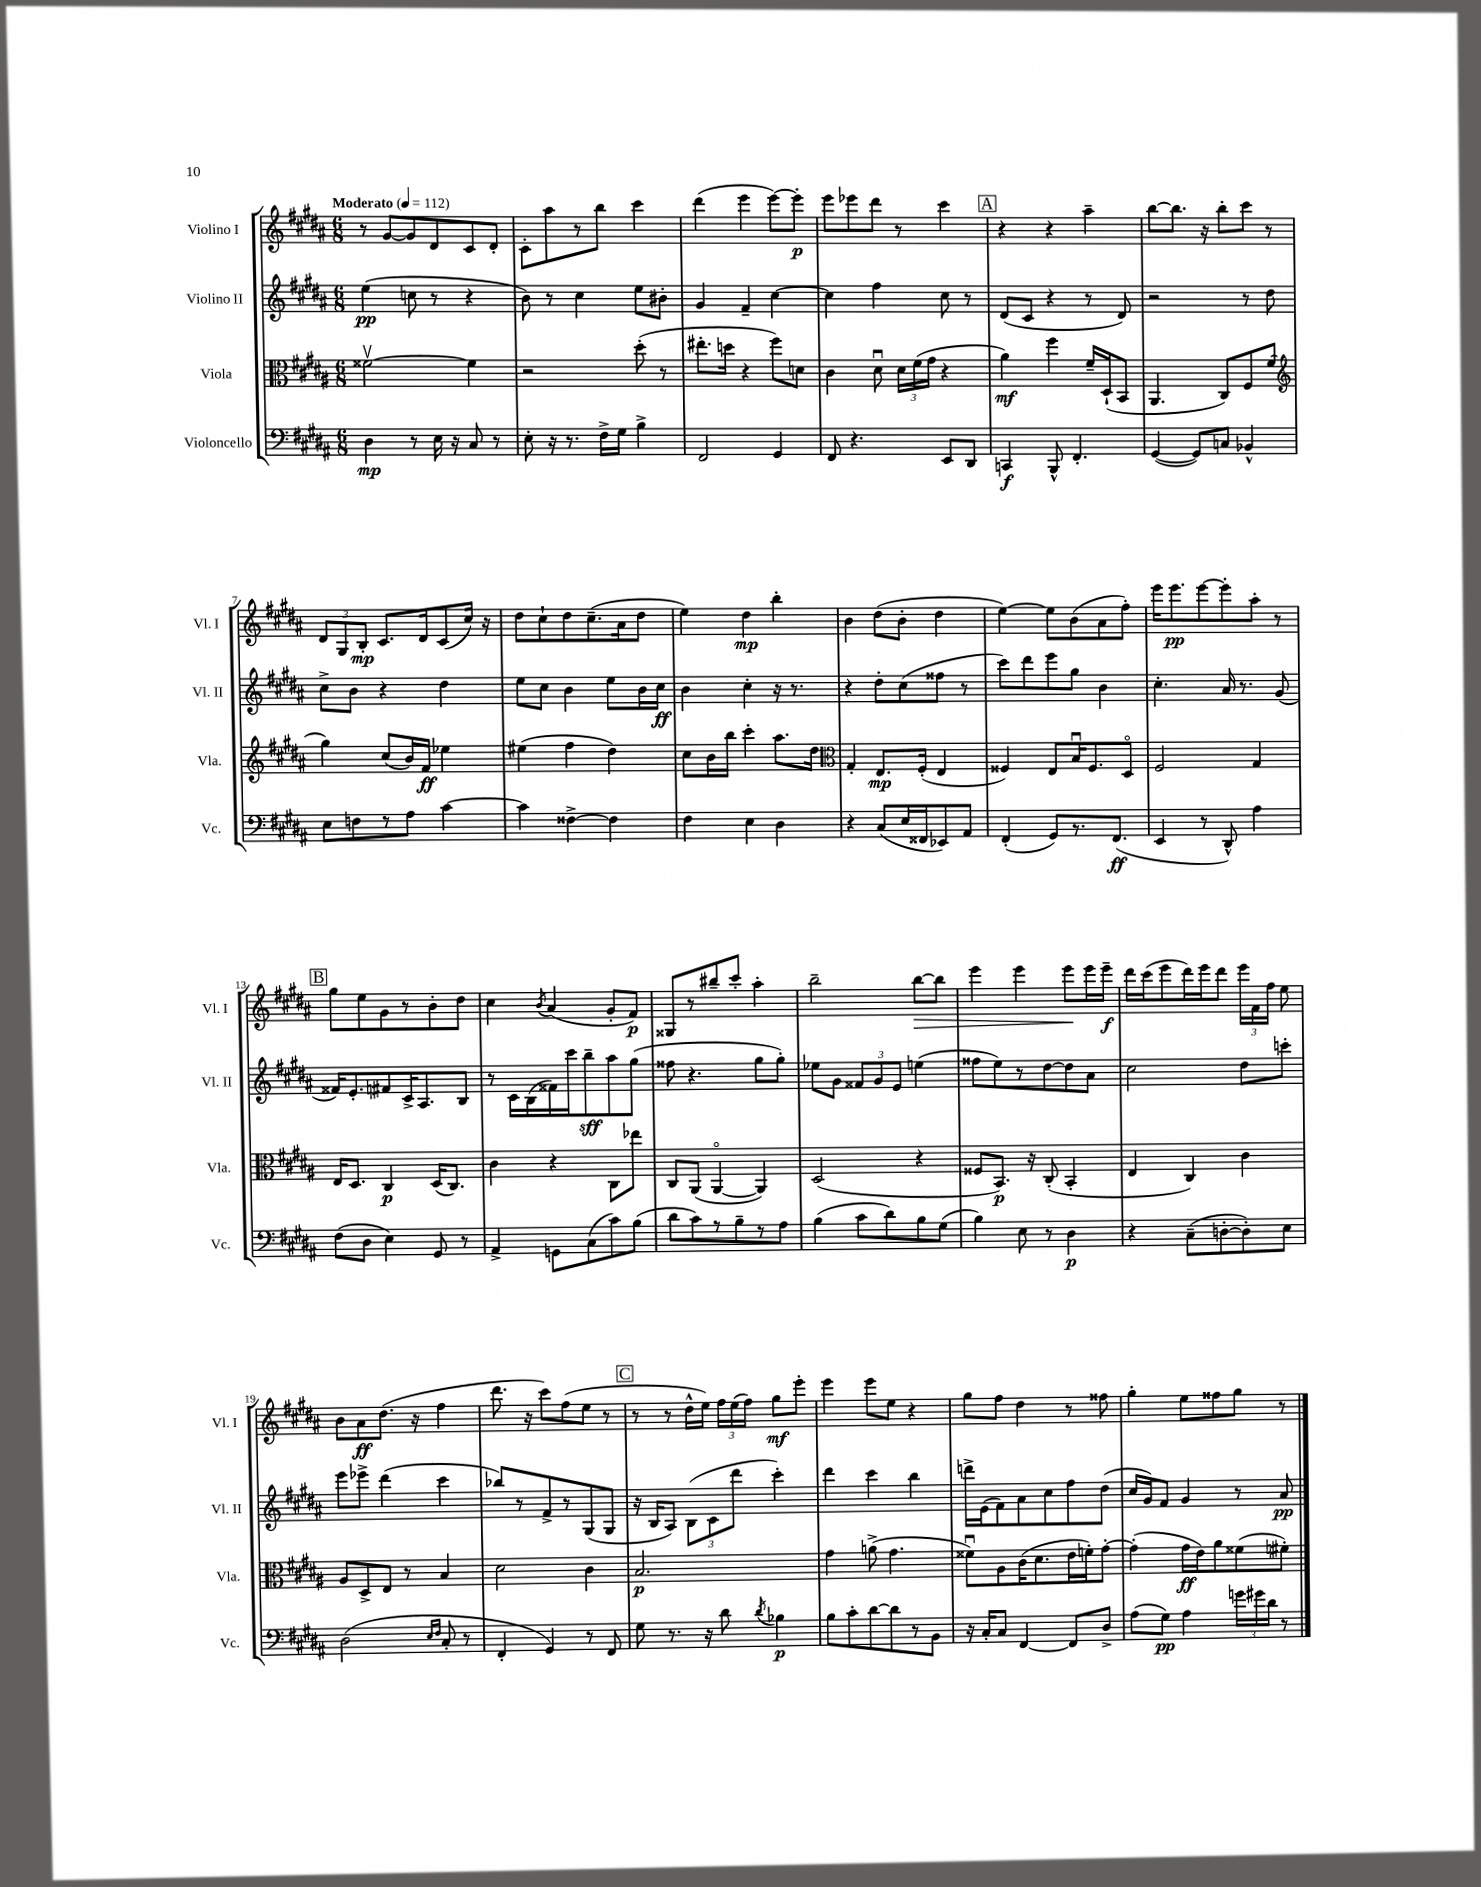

**kern	**dynam	**kern	**dynam	**kern	**dynam	**kern	**dynam
*part4	*part4	*part3	*part3	*part2	*part2	*part1	*part1
*staff4	*staff4	*staff3	*staff3	*staff2	*staff2	*staff1	*staff1
*I"Violoncello	*	*I"Viola	*	*I"Violino II	*	*I"Violino I	*
*I'Vc.	*	*I'Vla.	*	*I'Vl. II	*	*I'Vl. I	*
*clefF4	*	*clefC3	*	*clefG2	*	*clefG2	*
*k[f#c#g#d#a#]	*	*k[f#c#g#d#a#]	*	*k[f#c#g#d#a#]	*	*k[f#c#g#d#a#]	*
*M6/8	*	*M6/8	*	*M6/8	*	*M6/8	*
*MM112	*	*MM112	*	*MM112	*	*MM112	*
=1	=1	=1	=1	=1	=1	=1	=1
!	!	!	!	!	!	!LO:TX:a:B:t=Moderato	!
4D#\	mp	[2f##Xv\	.	(4ee\	pp	8r	.
.	.	.	.	.	.	[8g#/L	.
8r	.	.	.	8ccn\	.	8g#/]	.
16E\	.	.	.	8r	.	8d#/	.
16r	.	.	.	.	.	.	.
8C#/	.	4f##\]	.	4r	.	8c#/	.
8r	.	.	.	.	.	8d#'/J	.
=2	=2	=2	=2	=2	=2	=2	=2
8E'\	.	2r	.	8b\)	.	8c#'\L	.
16r	.	.	.	8r	.	8aa#\	.
8.r	.	.	.	.	.	.	.
.	.	.	.	4cc#\	.	8r	.
16F#^\LL	.	.	.	.	.	8bb\J	.
16G#\JJ	.	.	.	.	.	.	.
4B^\	.	(8dd#'\	.	8ee\L	.	4ccc#\	.
.	.	8r	.	8b#X'\J	.	.	.
=3	=3	=3	=3	=3	=3	=3	=3
2FF#/	.	8.ee#X'\L	.	4g#/	.	(4ddd#\	.
.	.	16ddn\Jk	.	.	.	.	.
.	.	4r	.	4f#~/	.	4eee\	.
4GG#/	.	8ff#\L)	.	[4cc#\	.	[8eee\L)	.
.	.	8dn\J	.	.	.	8eee'\J]	p
=4	=4	=4	=4	=4	=4	=4	=4
8FF#/	.	4c#\	.	4cc#\]	.	8eee\L	.
4.r	.	.	.	.	.	8eee-X\	.
.	.	8d#u\	.	4ff#\	.	8ddd#\J	.
.	.	24d#\LL	.	.	.	8r	.
.	.	(24f#\	.	.	.	.	.
.	.	24g#\JJ	.	.	.	.	.
8EE/L	.	4r	.	8cc#\	.	4ccc#\	.
8DD#/J	.	.	.	8r	.	.	.
!!LO:REH:place=s1:t=A
=5	=5	=5	=5	=5	=5	=5	=5
4CCn/	f	4a#\)	mf	(8d#/L	.	4r	.
.	.	.	.	8c#/J	.	.	.
8BBB^^/	.	4ff#\	.	4r	.	4r	.
4.FF#'/	.	.	.	.	.	.	.
.	.	16f#~/LL	.	8r	.	4aa#~\	.
.	.	(16D#`/J	.	.	.	.	.
.	.	8BB/J	.	8d#/)	.	.	.
=6	=6	=6	=6	=6	=6	=6	=6
([4GG#/	.	4.AA#/	.	2r	.	[8bb\L	.
.	.	.	.	.	.	8.bb\J]	.
8GG#/L])	.	.	.	.	.	.	.
.	.	.	.	.	.	16r	.
8Cn/J	.	8C#/L)	.	.	.	8bb'\L	.
4BB-X^^/	.	8F#/	.	8r	.	8ccc#\J	.
.	.	(8f#/J	.	8dd#\	.	8r	.
!!LO:LB:g=z
=7	=7	=7	=7	=7	=7	=7	=7
*	*	*clefG2	*	*	*	*	*
8E\L	.	4gg#\)	.	8cc#^\L	.	12d#/L	.
.	.	.	.	.	.	12G#/	.
8Fn\	.	.	.	8b\J	.	.	.
.	.	.	.	.	.	12B'/J	mp
8r	.	(8cc#/L	.	4r	.	8.c#/L	.
8A#\J	.	16b/L)	.	.	.	.	.
.	.	16f#/JJ	ff	.	.	16d#/k	.
[4c#\	.	4ee-X\	.	4dd#\	.	(8c#/	.
.	.	.	.	.	.	16cc#/Jk)	.
.	.	.	.	.	.	16r	.
=8	=8	=8	=8	=8	=8	=8	=8
4c#\]	.	(4ee#X\	.	8ee\L	.	8dd#\L	.
.	.	.	.	8cc#\J	.	8cc#`\	.
[4F##X^\	.	4ff#\	.	4b\	.	8dd#\	.
.	.	.	.	.	.	(8.cc#~\	.
4F##\]	.	4dd#\)	.	8ee\L	.	.	.
.	.	.	.	.	.	16a#\k	.
.	.	.	.	16b\L	.	8dd#\J	.
.	.	.	.	16cc#\JJ	ff	.	.
=9	=9	=9	=9	=9	=9	=9	=9
4F#\	.	8cc#\L	.	4b\	.	4ee\)	.
.	.	16b\L	.	.	.	.	.
.	.	16bb\JJ	.	.	.	.	.
4E\	.	4ccc#'\	.	4cc#'\	.	4dd#\	mp
4D#\	.	8.aa#\L	.	16r	.	4bb'\	.
.	.	.	.	8.r	.	.	.
.	.	16dd#\Jk	.	.	.	.	.
=10	=10	=10	=10	=10	=10	=10	=10
*	*	*clefC3	*	*	*	*	*
4r	.	4G#'/	.	4r	.	4b\	.
(8C#/L	.	8.E/L	mp	8dd#'\L	.	(8dd#\L	.
16E/L	.	.	.	(8cc#\	.	8b'\J	.
16FF##X/J	.	(16F#'/Jk	.	.	.	.	.
8EE-X/)	.	4E/	.	8ff##X\J	.	4dd#\	.
8AA#/J	.	.	.	8r	.	.	.
=11	=11	=11	=11	=11	=11	=11	=11
(4FF#'/	.	4F##X/)	.	8ccc#\L)	.	[4ee\)	.
.	.	.	.	8ddd#\	.	.	.
8GG#/L)	.	8E/L	.	8eee\	.	8ee\L]	.
8.r	.	16Bu/K	.	8gg#\J	.	(8b\	.
.	.	8.F##/	.	.	.	.	.
.	.	.	.	4b\	.	8a#\	.
(8.FF#/J	ff	.	.	.	.	.	.
.	.	8D#/J	.	.	.	8ff#'\J)	.
=12	=12	=12	=12	=12	=12	=12	=12
4EE/	.	2F#/	.	4.cc#'\	.	16eee\KL	.
.	.	.	.	.	.	8.eee\	pp
8r	.	.	.	.	.	[8eee\	.
8DD#^^/)	.	.	.	16a#/	.	8eee'\]	.
.	.	.	.	8.r	.	.	.
4A#\	.	4G#/	.	.	.	8aa#'\J	.
.	.	.	.	(8g#/	.	8r	.
!!LO:LB:g=z
!!LO:REH:place=s1:t=B
=13	=13	=13	=13	=13	=13	=13	=13
(8F#\L	.	16E/KL	.	16f##X/KL)	.	8gg#\L	.
.	.	8.D#/J	.	8.e'/	.	.	.
8D#\J	.	.	.	.	.	8ee\	.
4E\)	.	4C#/	p	8f#X/	.	8g#\	.
.	.	.	.	16c#^/K	.	8r	.
.	.	.	.	8.A#/	.	.	.
8GG#/	.	(16D#/KL	.	.	.	8b'\	.
.	.	8.C#/J)	.	.	.	.	.
8r	.	.	.	8B/J	.	8dd#\J	.
=14	=14	=14	=14	=14	=14	=14	=14
4AA#^/	.	4c#\	.	8r	.	4cc#\	.
.	.	.	.	16c#\LL	.	.	.
.	.	.	.	(16B\	.	.	.
.	.	.	.	.	.	8qb/	.
8GGn\L	.	4r	.	16f##X\)	.	(4a#/	.
.	.	.	.	16ccc#\J	.	.	.
(8C#\	.	.	.	8bb~\	sff	.	.
8c#\)	.	8C#\L	.	8aa#\	.	8g#'/L	.
(8B\J	.	8ee-X\J	.	(8gg#\J	.	8f#/J)	p
=15	=15	=15	=15	=15	=15	=15	=15
8d#\L	.	8C#/L	.	8ff##X\	.	8G##X/L	.
8c#\)	.	(8AA#/J	.	4.r	.	8r	.
8r	.	[4AA#/	.	.	.	8bb#X~/	.
8B~\	.	.	.	.	.	8ccc#'/J	.
8r	.	4AA#/])	.	8gg#\L	.	4aa#'\	.
8A#\J	.	.	.	8gg#'\J)	.	.	.
=16	=16	=16	=16	=16	=16	=16	=16
(4B\	.	(2D#/	.	8ee-X\L	.	2bb~\	.
.	.	.	.	8g#\J	.	.	.
8c#\L	.	.	.	12f##X/L	.	.	.
.	.	.	.	12g#/	.	.	.
8d#\)	.	.	.	.	.	.	.
.	.	.	.	12e/J	.	.	.
!	!	!	!	!	!	!	!LO:HP:b
8B\	.	4r	.	(4een\	.	[8bb\L	>
(8G#\J	.	.	.	.	.	8bb\J]	.
=17	=17	=17	=17	=17	=17	=17	=17
4B\)	.	8F##X/L	.	8ff##X\L	.	4eee\	.
.	.	8.BB/J)	p	8ee\)	.	.	.
8E\	.	.	.	8r	.	4eee\	.
.	.	16r	.	.	.	.	.
8r	.	(8C#'/	.	[8dd#\	.	.	.
4D#\	p	4BB'/	.	8dd#\]	.	8eee\L	.
.	.	.	.	8a#\J	.	16eee\L	]
.	.	.	.	.	.	16eee~\JJ	f
=18	=18	=18	=18	=18	=18	=18	=18
4r	.	4E/	.	2cc#\	.	16ddd#\LL	.
.	.	.	.	.	.	(16ccc#\J	.
.	.	.	.	.	.	8eee\	.
(8C#~\L	.	4C#/)	.	.	.	16ddd#\L)	.
.	.	.	.	.	.	16eee\J	.
[8Dn'\	.	.	.	.	.	8ddd#\J	.
8D'\])	.	4c#\	.	8dd#\L	.	24eee\LL	.
.	.	.	.	.	.	24f#\	.
.	.	.	.	.	.	24ff#\JJ	.
8E\J	.	.	.	8cccn'\J	.	8ee\	.
!!LO:LB:g=z
=19	=19	=19	=19	=19	=19	=19	=19
(2D#\	.	8A#/L	.	8eee\L	.	8b\L	.
.	.	8D#^/	.	8eee-X^\J	.	8a#\	ff
.	.	8E/J	.	(4ddd#\	.	(8.dd#\J	.
.	.	8r	.	.	.	.	.
.	.	.	.	.	.	16r	.
16qqE/LL	.	.	.	.	.	.	.
16qqF#/JJ	.	.	.	.	.	.	.
8C#'/	.	4B/	.	4ccc#\	.	4ff#\	.
8r	.	.	.	.	.	.	.
=20	=20	=20	=20	=20	=20	=20	=20
4FF#'/	.	2d#\	.	8bb-X/L)	.	8.ddd#\	.
.	.	.	.	8r	.	.	.
.	.	.	.	.	.	16r	.
4GG#/)	.	.	.	8f#^/	.	8ccc#\L)	.
.	.	.	.	8r	.	(8ff#\	.
8r	.	4c#\	.	(8G#/	.	8ee\J	.
8FF#/	.	.	.	8G#/J	.	8r	.
!!LO:REH:place=s1:t=C
=21	=21	=21	=21	=21	=21	=21	=21
8G#\	.	2.B/	p	16r	.	8r	.
.	.	.	.	16B/KL	.	.	.
8.r	.	.	.	8A#/J)	.	8r	.
.	.	.	.	(12B\L	.	16dd#^^\LL	.
16r	.	.	.	.	.	16ee\JJ)	.
.	.	.	.	12c#\	.	.	.
8d#\	.	.	.	.	.	24ff#\LL	.
.	.	.	.	12ddd#\J	.	(24ee\	.
.	.	.	.	.	.	24ff#\JJ)	.
8qd#/	.	.	.	.	.	.	.
4B-X\	p	.	.	4ccc#'\)	.	8gg#\L	mf
.	.	.	.	.	.	8eee'\J	.
=22	=22	=22	=22	=22	=22	=22	=22
8B\L	.	4g#\	.	4ddd#\	.	4eee\	.
8c#'\	.	.	.	.	.	.	.
[8d#\	.	(8an^\	.	4ccc#\	.	8eee\L	.
8d#\]	.	4.g#\	.	.	.	8ee\J	.
8r	.	.	.	4bb\	.	4r	.
8BB\J	.	.	.	.	.	.	.
=23	=23	=23	=23	=23	=23	=23	=23
16r	.	8f##Xu\L)	.	16dddn^\LL	.	8gg#\L	.
16C#'/KL	.	.	.	(16e\J	.	.	.
8C#/J	.	8A#\	.	8f#\)	.	8ff#\J	.
[4FF#/	.	(16c#\K	.	8a#\	.	4dd#\	.
.	.	8.d#\	.	.	.	.	.
.	.	.	.	8cc#\	.	.	.
8FF#/L]	.	16e\L	.	8ff#\	.	8r	.
.	.	16fn'\J)	.	.	.	.	.
8D#^/J	.	[8g#'\J	.	(8dd#\J	.	8ff##X\	.
=24	=24	=24	=24	=24	=24	=24	=24
(8A#\L	.	(4g#'\]	.	16cc#/LL	.	4gg#'\	.
.	.	.	.	16g#/J)	.	.	.
8G#\J)	pp	.	.	8f#/J	.	.	.
4A#\	.	16g#\LL	ff	4g#/	.	8ee\L	.
.	.	16e\J)	.	.	.	.	.
.	.	8a#\	.	.	.	8ff##X\	.
24gn\LL	.	(8f##X\	.	8r	.	8gg#\J	.
24g#X\	.	.	.	.	.	.	.
24d#\JJ	.	.	.	.	.	.	.
8r	.	8f#X'\J)	.	8a#/	pp	8r	.
==	==	==	==	==	==	==	==
*-	*-	*-	*-	*-	*-	*-	*-
